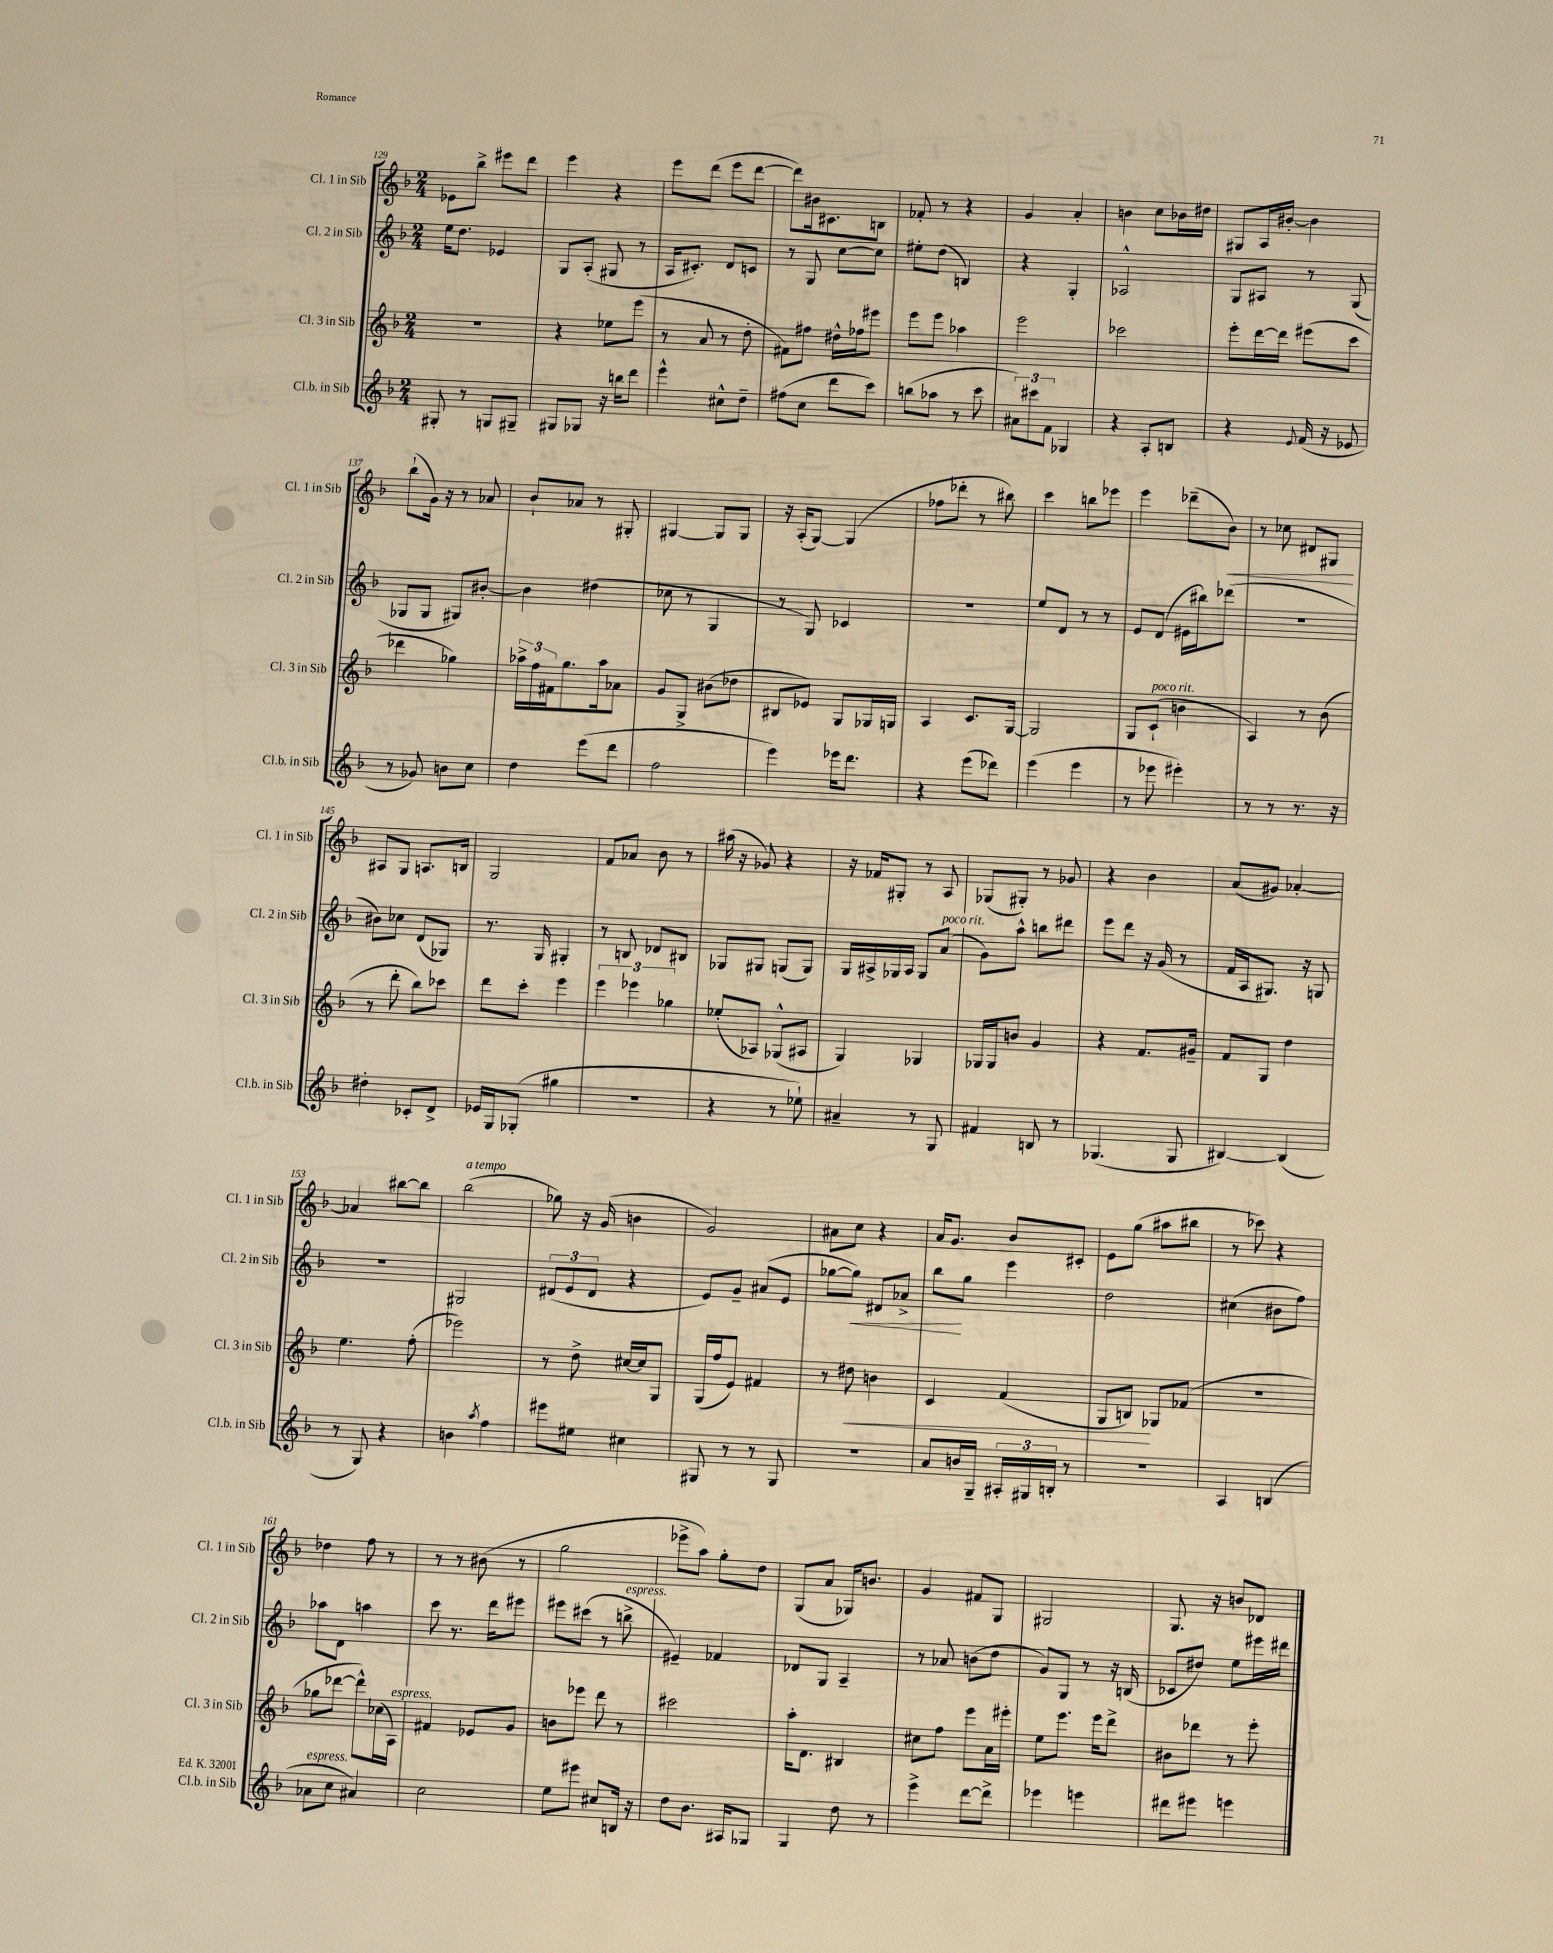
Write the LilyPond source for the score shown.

<<
\new StaffGroup <<
\new Staff = "s0" \with { instrumentName = "Cl. 1 in Sib" shortInstrumentName = "Cl. 1 in Sib" } {
    \clef treble \key f \major \numericTimeSignature \time 2/4
    ees'8 bes''8-> eis'''8 d'''8 |
    e'''4 r4 |
    e'''8 d'''8( e'''8 d'''8~ |
    d'''8) bis'16 cis'8. b8 |
    fes'8-. r8 r4 |
    g'4 a'4-. |
    b'4 c''8 bes'16 dis''16 |
    gis8 a16 bis'16~-. bis'4 |
    bes''8-!( g'16) r16 r8 aes'8 |
    bes'8-! aes'8 r8 gis8-. |
    gis4~ gis8 gis8 |
    r16 a16-.( g8~) g4( |
    fes''8 des'''8-. r8 bis''8) |
    c'''4 b''8 ees'''8 |
    e'''4 des'''8--( bes'8\<) |
    r8 ces''8 dis'8 gis8\! |
    ais8 g8 a8. b16 |
    g2 |
    f'8 aes'8 bes'8 r8 |
    ais''16( r16 ges'8) r4 |
    r16 fes'16 gis8-. r8 a8 |
    ges8( gis8-.) r8 ges'8 |
    r4 bes'4 |
    a'8( gis'8) aes'4~-. |
    aes'4 bis''8~ bis''8 |
    bes''2^\markup { \italic "a tempo" }( |
    ges''8) r16 g'16( b'4 |
    g'2) |
    ais'8 c''8 r4 |
    a'16 g'8. bes'8 cis'8-. |
    e'8 g''8( ais''8 bis''8 |
    r8 ces'''8) r4 |
    des''4 f''8 r8 |
    r8 r8 bis'8( r8 |
    g''2 |
    ees'''8-> a''8) g''8-. d''8 |
    g8( a'8 ges16) b'8. |
    g'4 fis'8 g8 |
    gis2 |
    g8. r16 b'8 des'8 \bar "|." |
}
\new Staff = "s1" \with { instrumentName = "Cl. 2 in Sib" shortInstrumentName = "Cl. 2 in Sib" } {
    \clef treble \key f \major \numericTimeSignature \time 2/4
    e''16 d''8. ees'4 |
    g8 a8-.( gis8 r8 |
    a16 cis'8.-.) d'8 c'8 |
    r8 g8 c''8~ c''8 |
    eis''8-. d''8( b4) |
    r4 g4-. |
    aes2-^ |
    g8 ais8 r8 g8( |
    ges8 ges8 gis8) bis'8~-. |
    bis'4 dis''4( |
    ces''8 r8 g4 |
    r8 g8) ces'4 |
    r2 |
    e''8 d'8 r8 r8 |
    e'8 d'8( eis'16 bis''16) des'''8( |
    r2 |
    bis'8) ces''8 d'8( ges8) |
    r8. g16 gis4-. |
    r8 b8 des'8 bis8 |
    ges8 gis8 g8( g8) |
    g16 ais16-> ges16 ais16 ges8 a'8^\markup { \italic "poco rit." }( |
    g'8) a''8-^ b''8 dis'''8 |
    e'''8 d'''8 r16 g'16( r8 |
    f'16 a16 gis8.) r16 g8 |
    R2 |
    gis2 |
    \tuplet 3/2 { dis'8( e'8 dis'8 } r4 |
    e'8) g'8-- ais'8( e'8 |
    ges''8~ ges''8\<) dis'8 aes'8-> |
    bes''8\! g''8 e'''4 |
    d''2 |
    cis''4( bis'8 f''8) |
    aes''8 d'8 a''4 |
    c'''8 r8. d'''16 eis'''8 |
    eis'''8 cis'''8( r8 b''8->^\markup { \italic "espress." } |
    eis'4--) fes'4 |
    des'8 g8 a4-- |
    r8 aes'8 b'8( d''8 |
    g'8) g8 r8 r16 b16( |
    ces'8 dis''8) e''8 eis'''16 dis'''16 \bar "|." |
}
\new Staff = "s2" \with { instrumentName = "Cl. 3 in Sib" shortInstrumentName = "Cl. 3 in Sib" } {
    \clef treble \key f \major \numericTimeSignature \time 2/4
    R2 |
    r4 ees''8 e'''8( |
    r8 a'8 r8 d''8-. |
    fis'8) fis''8 dis''16-^ fes''16 eis'''8 |
    e'''8 e'''8 aes''4 |
    e'''2 |
    ces'''2 |
    e'''8-. d'''16~ d'''16 eis'''8( c'''8 |
    des'''4 ges''4) |
    \tuplet 3/2 { aes''16-> f''16 fis'16 } g''8. aes''16 aes'8 |
    g'8 g8-> bis'8( des''8 |
    bis8 ees'8) g8 ges16 g16 |
    a4 c'8. g16~ |
    g2 |
    g8 c'8-!^\markup { \italic "poco rit." }( b'4 |
    a4) r8 bes'8( |
    r8 d'''8-. bes''8) ces'''8 |
    d'''8 c'''8-. e'''4 |
    \tuplet 3/2 { e'''4 ees'''4 ges''4 } |
    ees''8-.( aes8) ges8-^( ais8 |
    g4) ges4 |
    ges16 ges16 b'8 g'4 |
    r4 f'8. gis'16-- |
    f'8 g8 d''4 |
    e''4. f''8-.( |
    ees'''2) |
    r8 d''8-> cis''16~ cis''16 g8 |
    g16( f''16 e'8) fis'4 |
    r8 dis''8\< b'4 |
    c'4 f'4( |
    g8 b8\!) ges8 fes'8( |
    R2 |
    ges''8 des'''8~ des'''8-^) ces''16( a16^\markup { \italic "espress." }) |
    fis'4 ees'8 g'8 |
    b'8 ees'''8 d'''8 r8 |
    cis'''2 |
    a''16-. d'8. bis4 |
    cis''8 f''8 e'''8 a'16 eis'''16-. |
    e''8 e'''8. e'''16 d'''8-> |
    bis'8 des'''8 r8 e'''8-. \bar "|." |
}
\new Staff = "s3" \with { instrumentName = "Cl.b. in Sib" shortInstrumentName = "Cl.b. in Sib" } {
    \clef treble \key f \major \numericTimeSignature \time 2/4
    gis8-. r8 g8 gis8-- |
    gis8 ges8 r16 b''16 d'''8 |
    e'''4-^ cis''8-^ d''8-- |
    fis''8( c''8 d'''8 c'''8) |
    b''8( aes''8 r8 c'''8 |
    \tuplet 3/2 { ais'8) cis'''8 f'8 } ges4 |
    r4 a8-. b8 |
    r4 \appoggiatura { e'8 } f'16( r16 ees'8 |
    r8 ges'8) b'8 c''8 |
    d''4 e'''8( d'''8 |
    f''2 |
    e'''4) ees'''16 d'''8. |
    r4 e'''8( des'''8) |
    e'''4( e'''4 |
    r8 ees'''8 eis'''4-.) |
    r8 r8 r8. r16 |
    dis''4-. ces'8-. d'8-> |
    ees'16 g16 ges8-.( gis''4 |
    r2 |
    r4 r8 ees''8-!) |
    ais'4-- r8 g8 |
    fis'4 b8 r8 |
    ges4.( ges8 |
    bis4~) bis4( |
    r8 g8) r4 |
    b'4 \acciaccatura { a''8 } f''4 |
    eis'''8 eis''8 cis''4 |
    gis8 r8 r8 gis8 |
    r2 |
    a'8 b'16 g16-- \tuplet 3/2 { ais16-. gis16 b16-. } r8 |
    r2 |
    a4 b4( |
    aes'8^\markup { \italic "espress." } c''8 ais'4) |
    c''2 |
    e''8 eis'''8 cis''8 b16 r16 |
    d''8 bes'8. ais16 ges8~ |
    ges4 d''8 r8 |
    e'''4-> d'''8~ d'''8-> |
    ees'''4 e'''4 |
    dis'''8 eis'''8 e'''4 \bar "|." |
}
>>
>>
\layout { \context { \Score currentBarNumber = #129 } }
